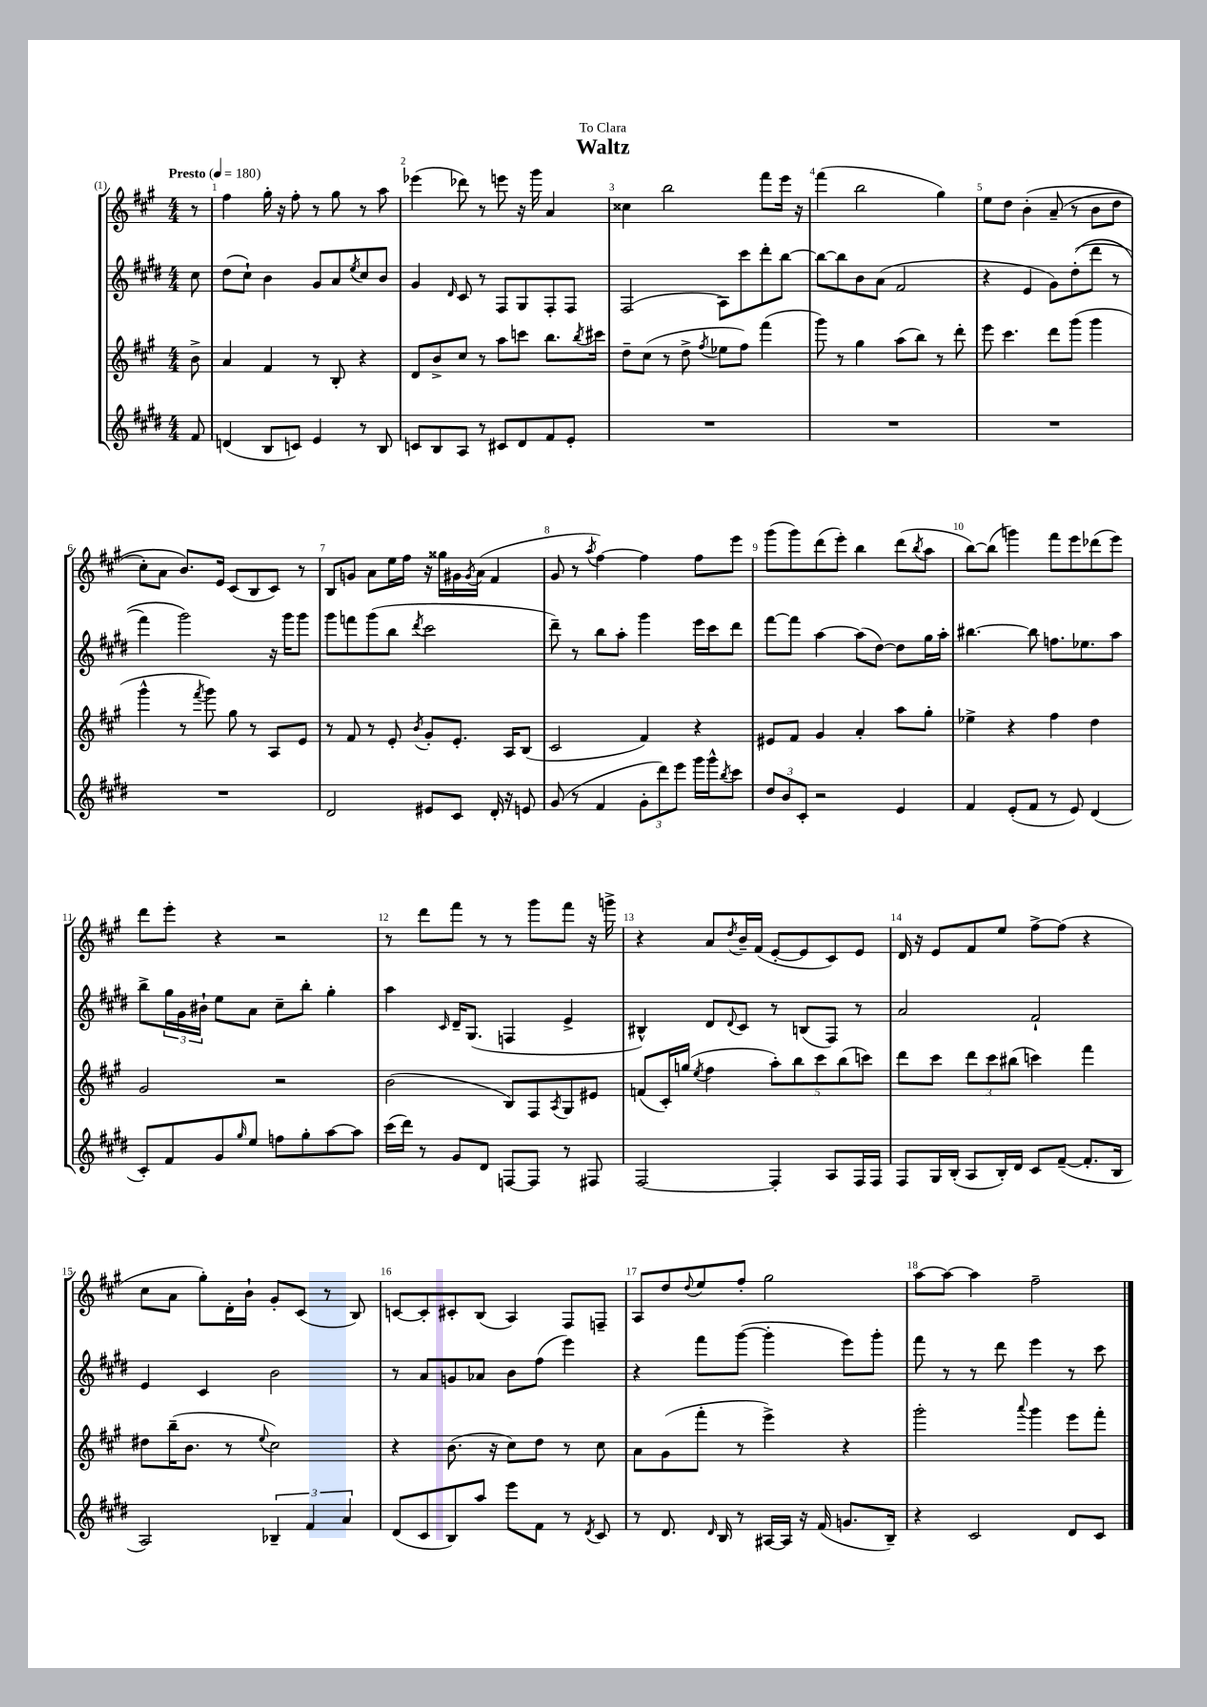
\header { title = "Waltz" dedication = "To Clara" }
<<
\new StaffGroup <<
\new Staff = "s0" {
    \clef treble \key a \major \numericTimeSignature \time 4/4 \partial 8 \tempo "Presto" 4 = 180
    r8 |
    fis''4 gis''16-. r16 fis''8-. r8 gis''8 r8 a''8 |
    ees'''4( des'''8) r8 e'''8 r16 gis'''16 a'4 |
    cisis''4 b''2 fis'''8 e'''16 r16 |
    fis'''4( b''2 gis''4) |
    e''8 d''8 b'4-.\( a'8--( r8 b'8 d''8 |
    cis''8-.) a'8 b'8.\) e'16 cis'8( b8 cis'8) r8 |
    b8 g'8 a'8 e''16 fis''16 r16 gisis''16 gis'16 \acciaccatura { gis'8 } a'16( fis'4 |
    gis'8 r8 \acciaccatura { a''8 } fis''4~) fis''4 fis''8 e'''8 |
    gis'''8( gis'''8) d'''8( e'''8-.) b''4 d'''8( \acciaccatura { b''8 } a''8 |
    b''8~) b''8( g'''4) fis'''8 e'''8 des'''8( e'''8) |
    d'''8 e'''8-. r4 r2 |
    r8 d'''8 fis'''8 r8 r8 gis'''8 fis'''8 r16 g'''16-> |
    r4 a'8 \acciaccatura { d''8 } b'16-- fis'16( e'8~-. e'8 cis'8) e'8 |
    d'16 r16 e'8 fis'8 e''8 fis''8~-> fis''8( r4 |
    cis''8 a'8 gis''8-.) d'16-. b'16-! gis'8-. cis'8( r8 b8) |
    c'8~ c'8-. cis'8-. b8( a4) fis8 f8-- |
    a8 d''8 \appoggiatura { d''8 } e''8 fis''8-. gis''2 |
    a''8~ a''8~ a''4 fis''2-- \bar "|." |
}
\new Staff = "s1" {
    \clef treble \key e \major \numericTimeSignature \time 4/4 \partial 8
    cis''8 |
    dis''8( cis''8-!) b'4 gis'8 a'8 \acciaccatura { e''8 } cis''8 b'8 |
    gis'4 \grace { dis'16 } cis'8 r8 fis8 gis8 fis8-. fis8 |
    fis2( a8) cis'''8 dis'''8-. b''8~ |
    b''8~ b''8 b'8 a'8( fis'2 |
    r4 e'4 gis'8) dis''8-.(\( dis'''8 r8 |
    fis'''4) gis'''2\) r16 gis'''16 gis'''8 |
    gis'''8 f'''8 gis'''8( b''8 \acciaccatura { dis'''8 } cis'''2 |
    dis'''8--) r8 b''8 a''8-. gis'''4 e'''16 cis'''16 dis'''8 |
    fis'''8~ fis'''8 a''4~ a''8( dis''8~) dis''8 gis''16 a''16-. |
    bis''4.~ bis''8 f''8. ees''8. a''8 |
    b''8-> \tuplet 3/2 { gis''16 gis'16 bis'16-! } e''8 a'8 cis''8-- b''8-. gis''4-. |
    a''4 \grace { cis'16 } dis'16-- gis8.( f4 e'4-> |
    bis4-^) dis'8 \appoggiatura { dis'8 } cis'8 r8 b8( fis8) r8 |
    a'2 fis'2-! |
    e'4 cis'4 b'2 |
    r8 a'8 g'8 aes'8 b'8 fis''8( e'''4) |
    r4 fis'''8 gis'''8~( gis'''4-. e'''8) gis'''8-. |
    fis'''8 r8 r8 dis'''8 e'''4 r8 cis'''8 \bar "|." |
}
\new Staff = "s2" {
    \clef treble \key a \major \numericTimeSignature \time 4/4 \partial 8
    b'8-> |
    a'4 fis'4 r8 b8-. r4 |
    d'8 b'8-> cis''8 r8 a''8 c'''8 b''8. \acciaccatura { b''8 } cis'''16 |
    d''8-- cis''8( r8 d''8-> \acciaccatura { fis''8 } ees''8 fis''8) fis'''4( |
    gis'''8) r8 gis''4 a''8( b''8) r8 d'''8-. |
    e'''8 cis'''4. d'''8 gis'''8( gis'''4 |
    gis'''4-^ r8 \acciaccatura { fis'''8 } gis'''8) gis''8 r8 a8 e'8 |
    r8 fis'8 r8 e'8-. \acciaccatura { b'8 } gis'8-. e'8.-. a16 b8( |
    cis'2 fis'4) r4 |
    eis'8 fis'8 gis'4 a'4-. a''8 gis''8-. |
    ees''4-> r4 fis''4 d''4 |
    gis'2 r2 |
    b'2( b8) fis8 \acciaccatura { a8 } gis8 eis'8 |
    f'8( cis'16-.) g''16( \acciaccatura { e''8 } fis''4 \tuplet 5/4 { a''8-.) b''8 cis'''8 b''8( c'''8) } |
    d'''8 cis'''8 \tuplet 3/2 { d'''8 cis'''8 bis''8( } c'''4) fis'''4 |
    dis''8 b''16--( b'8. r8 \appoggiatura { e''8 } cis''2) |
    r4 b'8.( r16 cis''8) d''8 r8 cis''8 |
    a'8 gis'8( fis'''8-. r8 e'''4->) r4 |
    gis'''2-. \appoggiatura { a'''8 } gis'''4 e'''8 fis'''8-. \bar "|." |
}
\new Staff = "s3" {
    \clef treble \key e \major \numericTimeSignature \time 4/4 \partial 8
    fis'8 |
    d'4( b8 c'8) e'4 r8 b8 |
    c'8 b8 a8 r8 cis'8 dis'8 fis'8 e'8-. |
    R1 |
    R1 |
    R1 |
    R1 |
    dis'2 eis'8 cis'8 dis'16-. r16 e'8 |
    gis'8( r8 fis'4 \tuplet 3/2 { gis'8-. dis'''8) e'''8 } gis'''16 gis'''16-^ \acciaccatura { b''8 } cis'''8 |
    \tuplet 3/2 { dis''8 b'8 cis'8-. } r2 e'4 |
    fis'4 e'8-.( fis'8 r8 e'8) dis'4( |
    cis'8-.) fis'8 gis'8 \grace { gis''16 } e''8 f''8 gis''8-. a''8~ a''8 |
    cis'''16( dis'''16) r8 gis'8 dis'8 f8~ f8 r8 fis8 |
    fis2~ fis4-. a8 fis16 fis16 |
    fis8 gis16 b16-.( a8 b16-.) dis'16 cis'8 fis'8~--( fis'8.-. b16 |
    a2) \tuplet 3/2 { bes4-- fis'4 a'4 } |
    dis'8( cis'8 b8) a''8 e'''8 fis'8 r8 \acciaccatura { dis'8 } cis'8 |
    r8 dis'8. \grace { dis'16 } b16 r8 ais16~ ais16 r16 fis'16( g'8. b16--) |
    r4 cis'2 dis'8 cis'8 \bar "|." |
}
>>
>>
\layout { \context { \Score \override BarNumber.break-visibility = ##(#f #t #t) barNumberVisibility = #all-bar-numbers-visible } }
